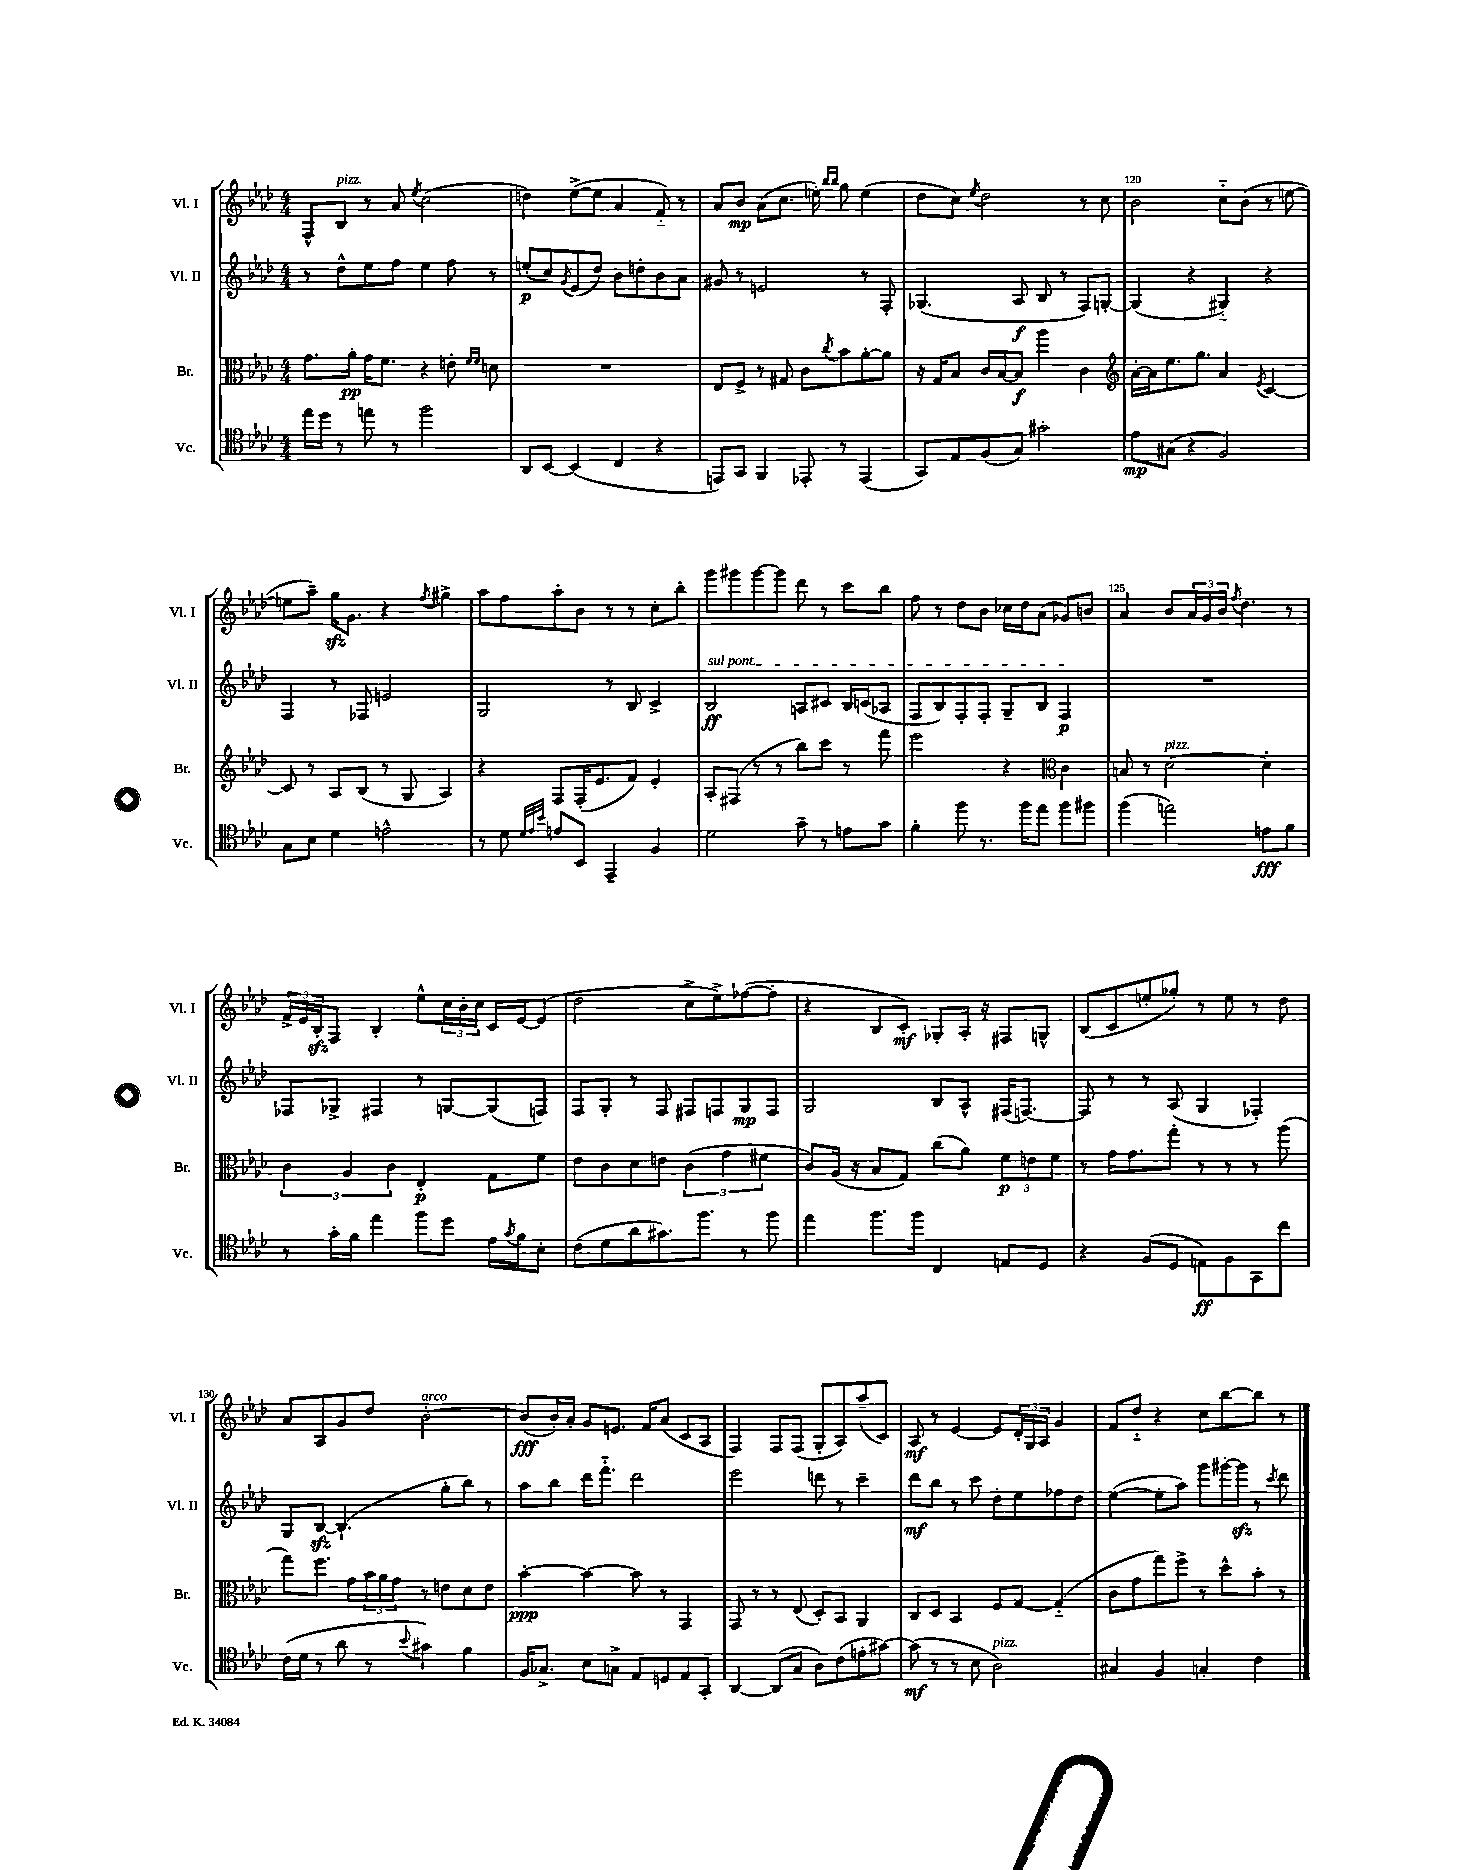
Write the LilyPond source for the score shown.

<<
\new StaffGroup <<
\new Staff = "s0" \with { instrumentName = "Vl. I" shortInstrumentName = "Vl. I" } {
    \clef treble \key aes \major \numericTimeSignature \time 4/4
    f8-^ bes8^\markup { \italic "pizz." } r8 aes'8 \acciaccatura { ees''8 } c''2( |
    d''4) ees''8~->( ees''8 aes'4 f'8-_) r8 |
    aes'8 bes'8\mp aes'8( c''8. e''16-.) \grace { bes''16 bes''16 } g''8 e''4( |
    des''8 c''8) \acciaccatura { ees''8 } des''2 r8 c''8 |
    bes'2 c''8-_ bes'8( r8 e''8~ |
    e''8 aes''8--) g''16\sfz g'8. r4 \acciaccatura { f''8 } gis''4-> |
    aes''8 f''8 aes''8-. bes'8 r8 r8 c''8-. bes''8-. |
    g'''8 gis'''8 gis'''8~ gis'''8 des'''8 r8 c'''8 bes''8 |
    f''8 r8 des''8 bes'8 ces''16 des''16 aes'8( ges'8) b'8 |
    aes'4 bes'8 \tuplet 3/2 { aes'16 g'16 bes'16 } \acciaccatura { f''8 } des''4. r8 |
    \tuplet 3/2 { f'16-> ees'16 bes16-.\sfz } f8 bes4-. ees''8-^ \tuplet 3/2 { c''16 bes'16-. c''16 } c'16 ees'16~ ees'8( |
    des''2 c''8-> ees''8->) fes''8~( fes''8-. |
    r4 bes8 c'8-.\mf) ges8-. aes16-. r16 fis8 g8-^ |
    bes8( c'8 e''8-. ges''8-.) r8 e''8 r8 des''8 |
    aes'8 aes8 g'8 des''8 bes'2~-.^\markup { \italic "arco" } |
    bes'8\fff( bes'16-.) aes'16-. g'8 e'8. f'16 aes'8( c'8 aes8 |
    f4) f8 f8( g8-. aes8) aes''8--( c'8) |
    aes8\mf r8 ees'4~ ees'8 \tuplet 3/2 { des'16-. g16 aes16 } g'4 |
    f'8 des''8-_ r4 c''8 bes''8~ bes''8 r8 \bar "|." |
}
\new Staff = "s1" \with { instrumentName = "Vl. II" shortInstrumentName = "Vl. II" } {
    \clef treble \key aes \major \numericTimeSignature \time 4/4
    r8 des''8-^ ees''8 f''8 ees''4 f''8 r8 |
    e''8-.\p( c''8) \acciaccatura { g'8 } ees'8( des''8) bes'8 d''8-. bes'8 aes'8 |
    gis'8 r8 e'2 r8 f8-. |
    ges4.( aes8\f bes8 r8 f8) g8~-. |
    g4( r4 gis4-_) r4 |
    f4 r8 fes8 e'2 |
    g2 r8 bes8 c'4-> |
    \once \override TextSpanner.bound-details.left.text = \markup { \italic "sul pont." } bes2\ff\startTextSpan a8 cis'8 bes16 c'16( aes8 |
    f8 bes8) f8-. f8-. g8-- bes8 f4\p\stopTextSpan |
    R1 |
    fes8 ges8-> fis4 r8 g8~ g8( f8) |
    f8 g8-. r8 f8 fis8 f8 g8\mp f8 |
    g2 bes8 aes8-^ fis16( f8.~) |
    f8 r8 r8 aes8( g4 fes4-.) |
    g8 bes8~\sfz bes4.-!( g''8-. bes''8) r8 |
    aes''8 bes''8 des'''16 f'''8.-_ des'''2 |
    ees'''2 d'''8 r8 c'''4-- |
    des'''8\mf bes''8 r8 c'''8 des''8-. ees''8 fes''8 des''8 |
    ees''4~( ees''8-. aes''8) g'''8 gis'''16~-. gis'''16\sfz r8 \acciaccatura { c'''8 } des'''8 \bar "|." |
}
\new Staff = "s2" \with { instrumentName = "Br." shortInstrumentName = "Br." } {
    \clef alto \key aes \major \numericTimeSignature \time 4/4
    g'8. aes'16-.\pp g'16 f'8. r4 e'8-. \grace { f'16 f'16 } d'8 |
    R1 |
    ees8 f8-> r8 gis8 c'8 \acciaccatura { c''8 } bes'8 aes'8~-. aes'8 |
    r16 g16 bes8 c'16 bes16~ bes8\f aes''4 c'4 |
    \clef treble aes'16~-. aes'16 ees''8. g''8. aes'4 \acciaccatura { ees'8 } c'4~ |
    c'8 r8 aes8 bes8( r8 g8 aes4) |
    r4 f8 f16-.( ees'8. f'8) ees'4-. |
    aes8-. fis8( r8 r8 bes''8) c'''8 r8 f'''8 |
    ees'''2 r4 \clef alto c'4 |
    b8 r8 des'2~^\markup { \italic "pizz." } des'4-. |
    \tuplet 3/2 { c'4 aes4 c'4 } ees4-.\p g8 f'8 |
    ees'8 c'8 des'8 e'8 \tuplet 3/2 { c'4( g'4 fis'4 } |
    c'8) aes16( r16 bes8 g8) c''8( aes'8) \tuplet 3/2 { f'8\p e'8 f'8 } |
    r8 g'16 g'8. g''8-. r8 r8 r8 aes''8( |
    g''8) f''8. g'16 \tuplet 3/2 { bes'16 aes'16 g'16 } r8 e'8 des'8 e'8 |
    bes'4~-.\ppp bes'4~ bes'8 r8 g,4 |
    g,8 r8 r8 ees8( des8-.) bes,8 aes,4 |
    c8 des8 bes,4 f8 g8~ g4-_( |
    c'8 g'8 g''8) f''8-> r8 des''8-^ bes'8-. r8 \bar "|." |
}
\new Staff = "s3" \with { instrumentName = "Vc." shortInstrumentName = "Vc." } {
    \clef tenor \key aes \major \numericTimeSignature \time 4/4
    ees''16 des''16 r8 e''8 r8 f''2 |
    aes,8 bes,8~ bes,4( c4 r4 |
    e,8) g,8 f,4 ees,8-. r8 ees,4( |
    g,8) ees8 f8( g8) gis'2-. |
    ees'8\mp gis8( r4 f2) |
    g8 bes8 des'4 e'2-^ |
    r8 des'8 \grace { des'32 ees'32 bes'32 } e'8 bes,8 ees,4-- f4 |
    des'2 g'8-- r8 e'8 g'8 |
    f'4-. f''8 r8. f''16 ees''8 f''8 fis''8 |
    f''4( e''2) e'8\fff f'8 |
    r8 g'16-. f'16 ees''4 f''8 des''8 ees'16 \acciaccatura { g'8 } f'16 bes8-. |
    c'8( des'8 aes'8 gis'8.) f''8. r8 f''8 |
    ees''4 f''8. f''16 c4 e8 des8 |
    r4 f8( des8 e8\ff) f8 g,8 c''8 |
    c'16( des'16 r8 aes'8 r8 \appoggiatura { bes'8 } gis'4) f'4 |
    f16 ges8.-> bes8 g8-> ees8 d8 ees8 g,8-. |
    aes,4~ aes,8( g8 aes8) c'8( e'8-. gis'8~) |
    gis'8\mf( r8 r8 bes8 aes2^\markup { \italic "pizz." }) |
    gis4 f4 g4-. c'4 \bar "|." |
}
>>
>>
\layout { \context { \Score currentBarNumber = #116 \override BarNumber.break-visibility = ##(#f #t #t) barNumberVisibility = #(every-nth-bar-number-visible 5) } }
